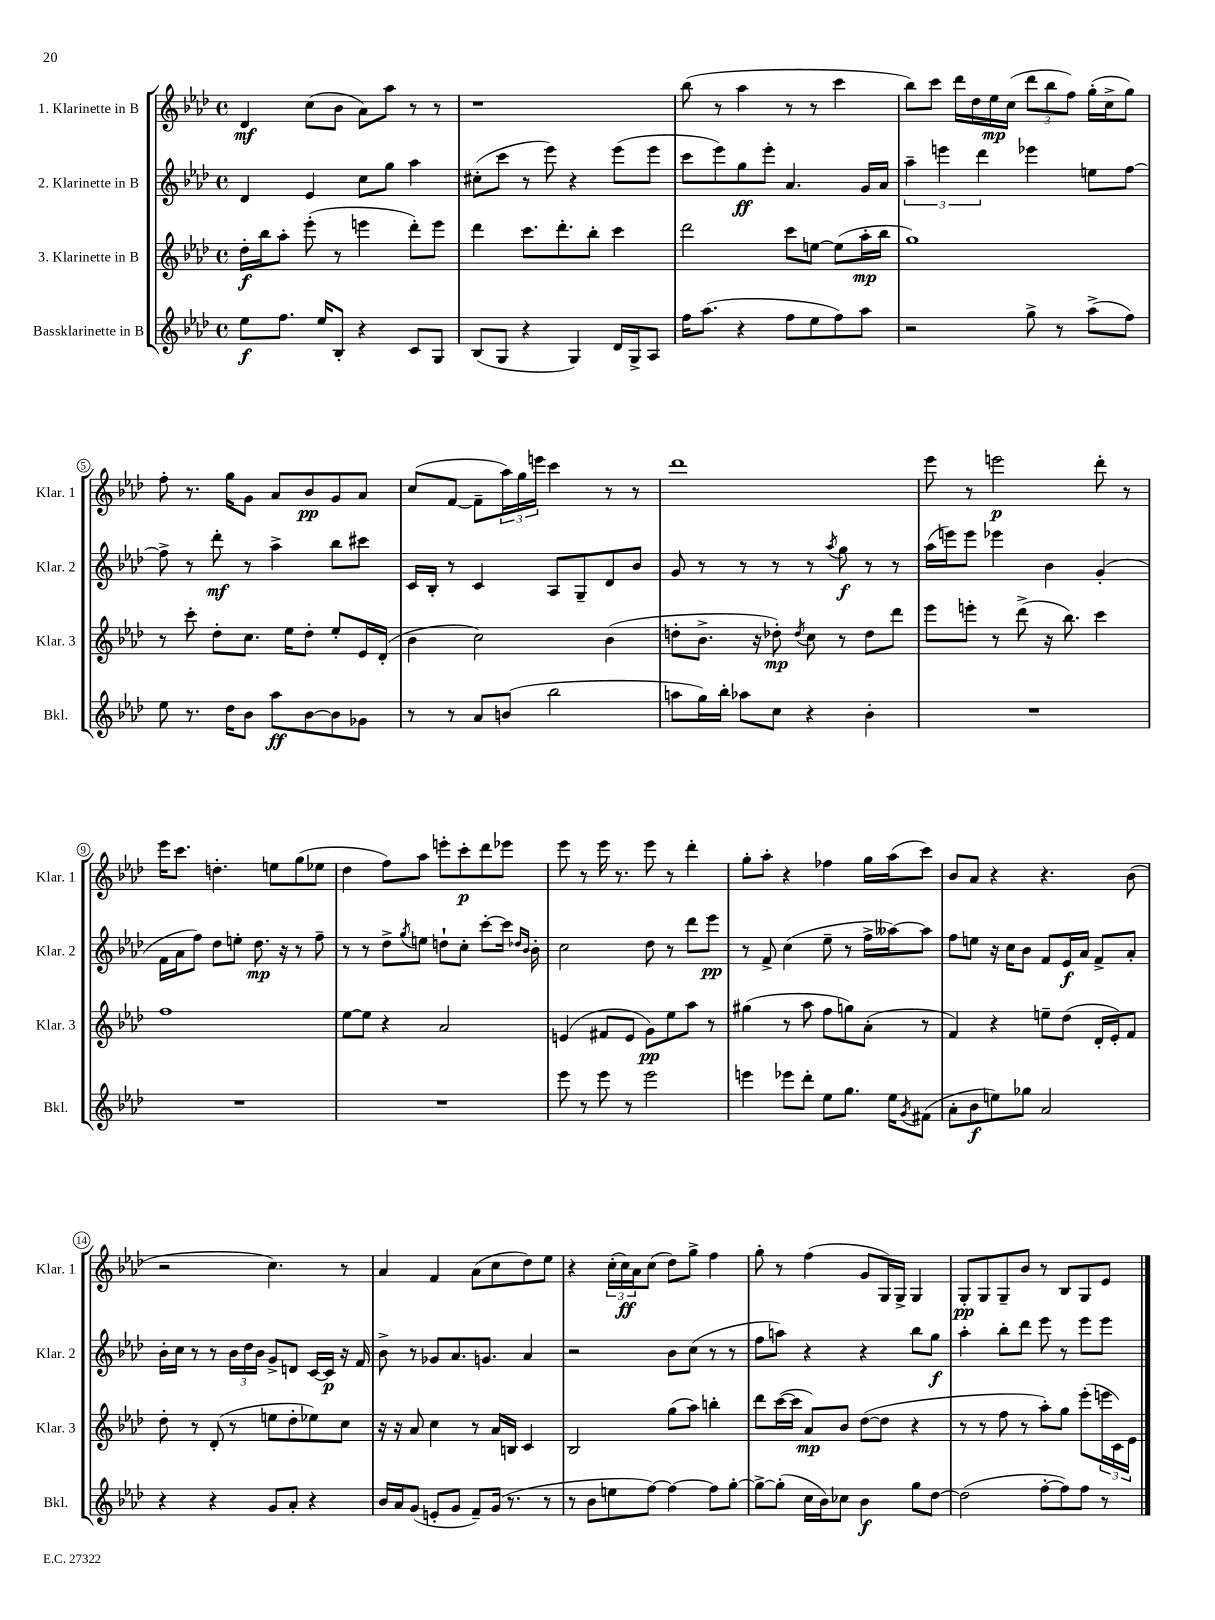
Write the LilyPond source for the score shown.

<<
\new StaffGroup <<
\new Staff = "s0" \with { instrumentName = "1. Klarinette in B" shortInstrumentName = "Klar. 1" } {
    \clef treble \key aes \major \defaultTimeSignature \time 4/4
    des'4\mf c''8( bes'8 aes'8) aes''8 r8 r8 |
    r1 |
    bes''8( r8 aes''4 r8 r8 c'''4 |
    bes''8) c'''8 des'''16 des''16 ees''16\mp c''16( \tuplet 3/2 { des'''8 bes''8 f''8) } g''16-.( c''16-> g''8) |
    f''8-. r8. g''16 g'8 aes'8 bes'8\pp g'8 aes'8 |
    c''8( f'8~ f'8-- \tuplet 3/2 { aes''16) g''16 e'''16 } c'''4 r8 r8 |
    des'''1 |
    ees'''8 r8 e'''2\p des'''8-. r8 |
    ees'''16 c'''8. d''4.-. e''8 g''8( ees''8 |
    des''4 f''8) aes''8 e'''8-. c'''8-.\p des'''8 ees'''8 |
    ees'''8 r8 ees'''16 r8. ees'''8 r8 des'''4-. |
    g''8-. aes''8-. r4 fes''4 g''16 aes''16( c'''8) |
    bes'8 aes'8 r4 r4. bes'8( |
    r2 c''4.) r8 |
    aes'4 f'4 aes'8( c''8 des''8) ees''8 |
    r4 \tuplet 3/2 { c''16-.( c''16\ff) aes'16 } c''8( des''8) g''8-> f''4 |
    g''8-. r8 f''4( g'8 g16) g16-> g4 |
    g8-.\pp g8 g8-- bes'8 r8 bes8 g8 ees'8 \bar "|." |
}
\new Staff = "s1" \with { instrumentName = "2. Klarinette in B" shortInstrumentName = "Klar. 2" } {
    \clef treble \key aes \major \defaultTimeSignature \time 4/4
    des'4 ees'4 c''8 g''8 aes''4 |
    cis''8-.( c'''8 r8 ees'''8) r4 ees'''8( ees'''8 |
    c'''8 ees'''8) g''8\ff ees'''8-. aes'4. g'16 aes'16 |
    \tuplet 3/2 { aes''4-- e'''4 des'''4 } ees'''4 e''8 f''8~ |
    f''8-> r8 des'''8-.\mf r8 aes''4-> bes''8 cis'''8 |
    c'16 bes16-. r8 c'4 aes8 g8-- des'8 bes'8 |
    g'8 r8 r8 r8 r8 \acciaccatura { aes''8 } g''8\f r8 r8 |
    aes''16( e'''16) e'''8 ees'''4 bes'4 g'4-.( |
    f'16 aes'16 f''8) des''8 e''8-. des''8.\mp r16 r8 f''8-- |
    r8 r8 des''8-> \acciaccatura { g''8 } e''8 d''8-! c''8-. c'''8~-. c'''16 \grace { des''16 bes'16 } bes'16-. |
    c''2 des''8 r8 des'''8 ees'''8\pp |
    r8 f'8-> c''4( ees''8-- r8 f''16-> aeses''16~) aeses''8 |
    f''8 e''8 r16 c''16 bes'8 f'8 ees'16\f aes'16 f'8-> aes'8-. |
    bes'16-. c''16 r8 r8 \tuplet 3/2 { bes'16 des''16 bes'16 } g'8-> d'8 c'16~ c'16\p r16 f'16 |
    bes'8-> r8 ges'8 aes'8. g'8. aes'4 |
    r2 bes'8 c''8( r8 r8 |
    f''8 a''8) r4 r4 bes''8 g''8\f |
    aes''4-. bes''8-. des'''8 ees'''8 r8 ees'''8 ees'''8 \bar "|." |
}
\new Staff = "s2" \with { instrumentName = "3. Klarinette in B" shortInstrumentName = "Klar. 3" } {
    \clef treble \key aes \major \defaultTimeSignature \time 4/4
    des''16-.\f bes''16 aes''8-. ees'''8-.( r8 e'''4 des'''8-.) e'''8 |
    des'''4 c'''8. des'''8.-. bes''8-. c'''4 |
    des'''2 c'''8 e''8~ e''8( aes''16-.\mp bes''16 |
    g''1) |
    r8 c'''8-. des''8-. c''8. ees''16 des''8-. ees''8-. ees'16 des'16-.( |
    bes'4 c''2) bes'4( |
    d''8-. bes'8.-> r16 des''8-.\mp) \acciaccatura { des''8 } c''8 r8 des''8 des'''8 |
    ees'''8 e'''8-. r8 des'''8->( r16 bes''8.) c'''4 |
    f''1 |
    ees''8~ ees''8 r4 aes'2 |
    e'4( fis'8 e'8 g'8\pp) ees''8 aes''8 r8 |
    gis''4( r8 aes''8 f''8 g''8) aes'8-.( r8 |
    f'4) r4 e''8-- des''8( des'16-. ees'16-.) f'8 |
    des''8-. r8 des'8-.( r8 e''8 des''8-. ees''8) c''8 |
    r16 r16 aes'8 c''4 r8 aes'16 b16 c'4 |
    bes2 g''8( aes''8) b''4-. |
    des'''8 c'''16~( c'''16 aes'8\mp) bes'8 des''8~( des''8 r4 |
    r8 r8 f''8 r8 aes''8-.) g''8 ees'''8-.( \tuplet 3/2 { e'''16 c'16) ees'16 } \bar "|." |
}
\new Staff = "s3" \with { instrumentName = "Bassklarinette in B" shortInstrumentName = "Bkl." } {
    \clef treble \key aes \major \defaultTimeSignature \time 4/4
    ees''8\f f''8. ees''16 bes8-. r4 c'8 g8 |
    bes8( g8 r4 g4) des'16 g16-> aes8 |
    f''16 aes''8.( r4 f''8 ees''8 f''8) aes''8 |
    r2 g''8-> r8 aes''8->( f''8) |
    ees''8 r8. des''16 bes'8 aes''8\ff bes'8~ bes'8 ges'8 |
    r8 r8 aes'8 b'8( bes''2 |
    a''8 g''16) bes''16-. aes''8 c''8 r4 bes'4-. |
    R1 |
    R1 |
    R1 |
    ees'''8 r8 ees'''8 r8 ees'''2 |
    e'''4 ees'''8 des'''8-. ees''8 g''8. ees''16 \acciaccatura { g'8 } fis'8( |
    aes'8-. bes'8\f e''8) ges''8 aes'2 |
    r4 r4 g'8 aes'8-. r4 |
    bes'16 aes'16 g'8( e'8-. g'8 f'8--) g'16( r8. r8 |
    r8 bes'8 e''8 f''8~) f''4~ f''8 g''8~-. |
    g''8~-> g''8-.( c''16 bes'16) ces''8 bes'4\f g''8 des''8~ |
    des''2( f''8~-. f''8) f''8 r8 \bar "|." |
}
>>
>>
\layout { \context { \Score \override BarNumber.stencil = #(make-stencil-circler 0.1 0.3 ly:text-interface::print) } }
